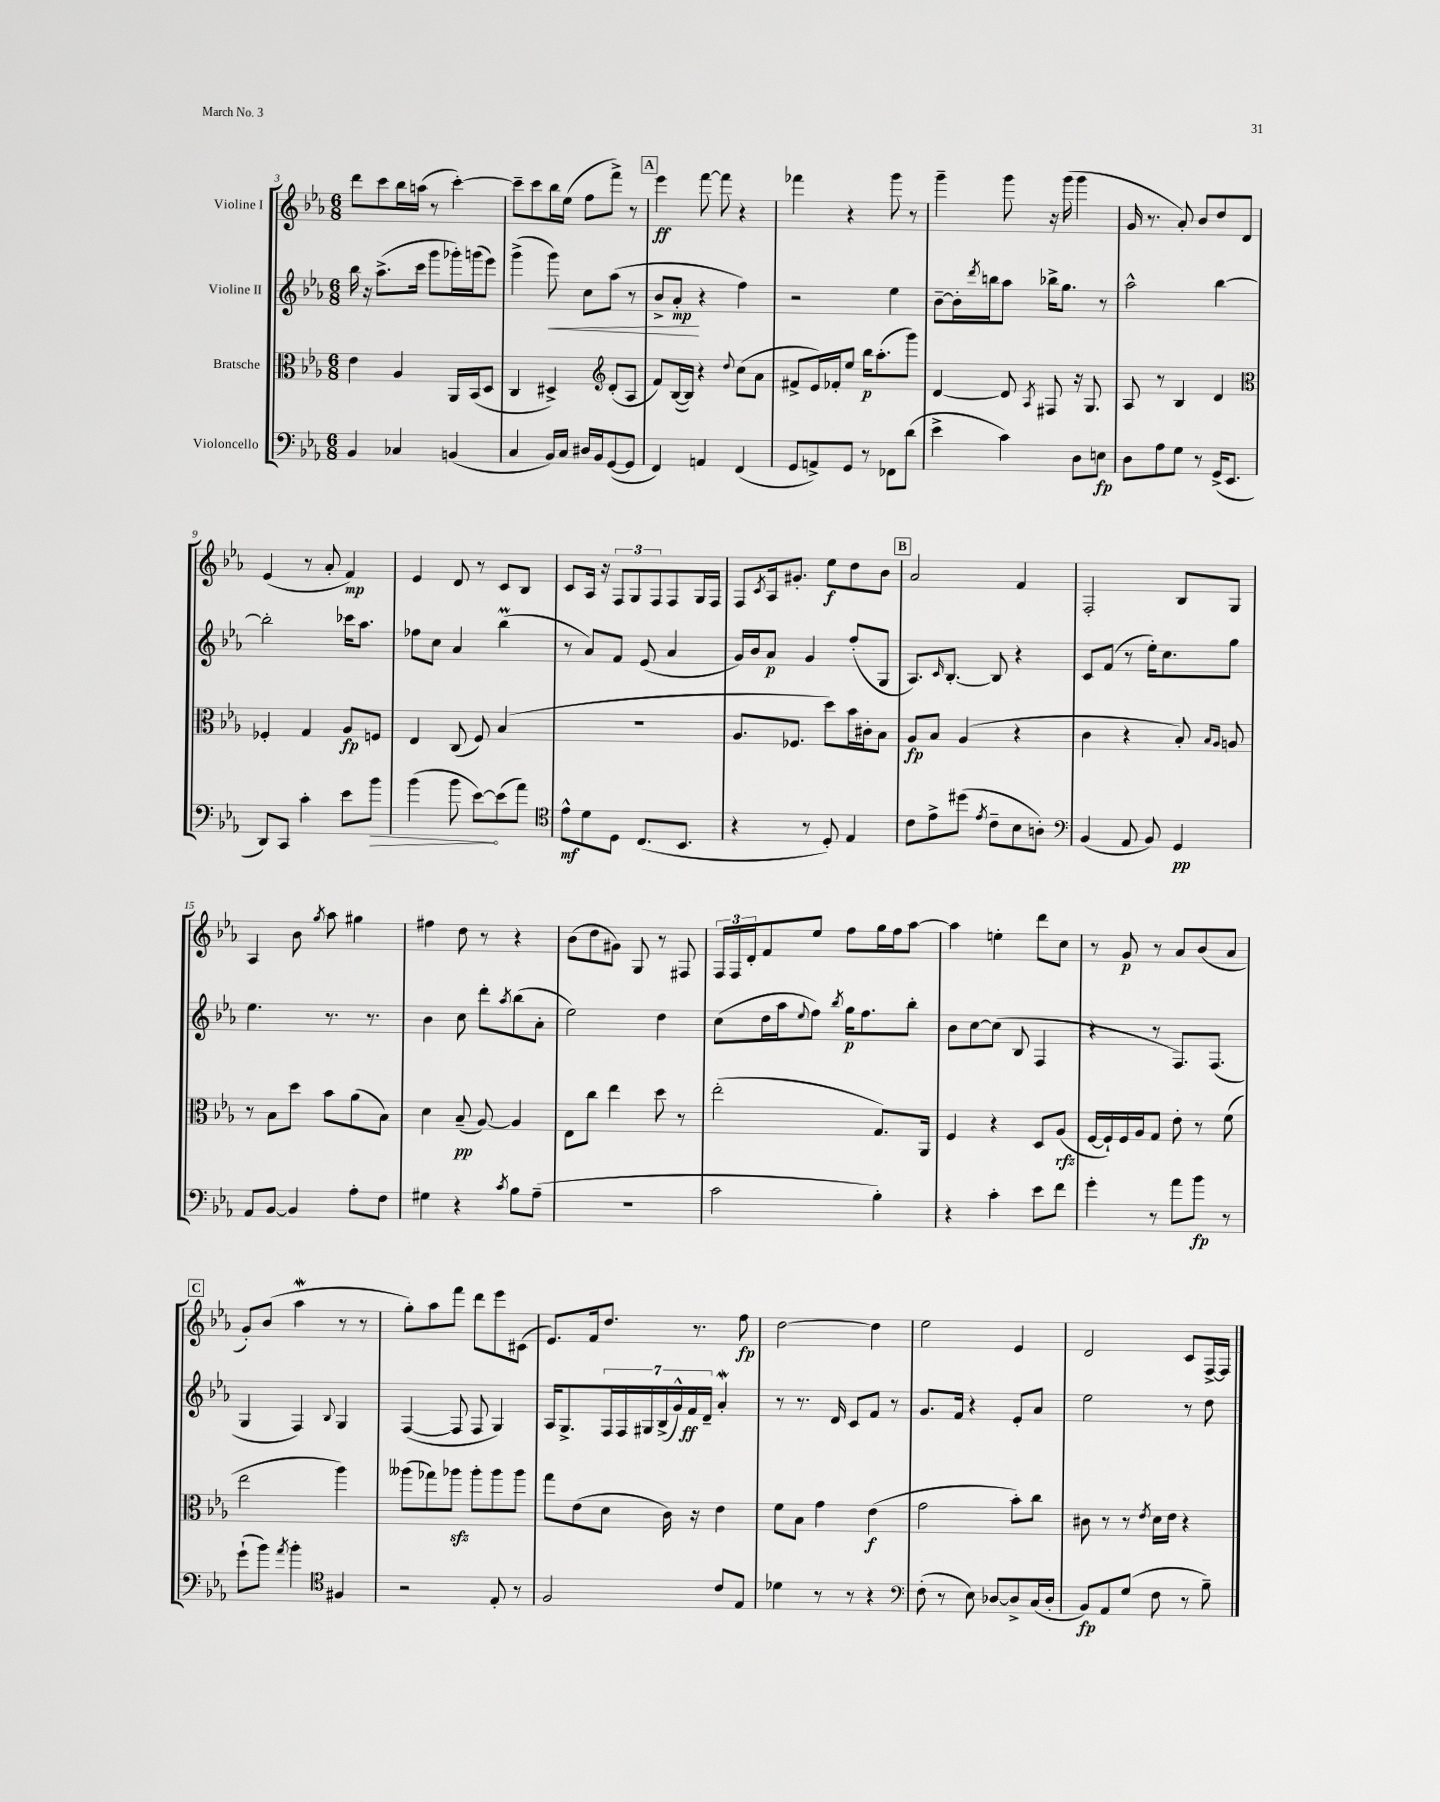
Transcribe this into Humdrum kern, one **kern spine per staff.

**kern	**dynam	**kern	**dynam	**kern	**dynam	**kern	**dynam
*part4	*part4	*part3	*part3	*part2	*part2	*part1	*part1
*staff4	*staff4	*staff3	*staff3	*staff2	*staff2	*staff1	*staff1
*I"Violoncello	*	*I"Bratsche	*	*I"Violine II	*	*I"Violine I	*
*clefF4	*	*clefC3	*	*clefG2	*	*clefG2	*
*k[b-e-a-]	*	*k[b-e-a-]	*	*k[b-e-a-]	*	*k[b-e-a-]	*
*M6/8	*	*M6/8	*	*M6/8	*	*M6/8	*
=3	=3	=3	=3	=3	=3	=3	=3
4BB-/	.	4e-\	.	16bb-\	.	8ddd\L	.
.	.	.	.	16r	.	.	.
.	.	.	.	(8.aa-^\L	.	8ccc\	.
4C-X/	.	4A-/	.	.	.	16bb-\L	.
.	.	.	.	16ccc\Jk	.	(16aan\JJ	.
.	.	.	.	8ggg\L	.	8r	.
(4BBn/	.	16AA-/LL	.	16ggg-X'\L)	.	[4ccc'\)	.
.	.	(16BB-/J	.	(16gggn\J	.	.	.
.	.	8D/J	.	8eee-\J)	.	.	.
=4	=4	=4	=4	=4	=4	=4	=4
4C/	.	4C/	.	(4ggg^\	.	8ccc~\L]	.
.	.	.	.	.	.	8ccc\	.
!	!	!	!	!	!LO:HP:b	!	!
16BB-/LL)	.	4D#X^/)	.	8ggg\)	<	16bb-\L	.
16C/JJ	.	.	.	.	.	(16ee-\JJ	.
16D#X/LL	.	.	.	8cc\L	.	8ff\L	.
16BB-/J	.	.	.	.	.	.	.
*	*	*clefG2	*	*	*	*	*
([8GG/	.	(8d'/L	.	(8aa-\J	.	8fff^\J)	.
8GG/J]	.	8A-/J	.	8r	.	8r	.
!!LO:REH:place=s1:t=A
=5	=5	=5	=5	=5	=5	=5	=5
4FF/)	.	8f/L)	.	8b-^/L	.	4eee-\	ff
.	.	([16B-/L	.	8a-'/J	mp	.	.
.	.	16B-/JJ])	.	.	.	.	.
4AAn/	.	4r	.	4r	[	[8fff\	.
.	.	.	.	.	.	8fff\]	.
.	.	8qqdd/	.	.	.	.	.
(4FF/	.	(8cc\L	.	4ff\)	.	4r	.
.	.	8a-\J	.	.	.	.	.
=6	=6	=6	=6	=6	=6	=6	=6
8GG/L	.	8f#X^/L	.	2r	.	4fff-X\	.
8AAn^/)	.	16e-/L)	.	.	.	.	.
.	.	16f-X'/J	.	.	.	.	.
8GG/J	.	8ee-/J	.	.	.	4r	.
8r	.	16bb-\KL	p	.	.	.	.
.	.	(8.aa-'\	.	.	.	.	.
8FF-X\L	.	.	.	4ee-\	.	8ggg\	.
(8d\J	.	8ggg\J)	.	.	.	8r	.
=7	=7	=7	=7	=7	=7	=7	=7
4e-^\	.	[4d/	.	[8b-~\L	.	4ggg~\	.
.	.	.	.	16b-'\L]	.	.	.
.	.	.	.	8qddd/	.	.	.
.	.	.	.	16bbn\J	.	.	.
4c\)	.	8d/]	.	8aa-\J	.	8ggg\	.
.	.	8qA-/	.	.	.	.	.
.	.	8F#X/	.	16bb-X^\KL	.	16r	.
.	.	.	.	8.gg\J	.	(16ggg\	.
8D\L	.	16r	.	.	.	4ggg\	.
.	.	8.G/	.	.	.	.	.
8En\J	fp	.	.	8r	.	.	.
=8	=8	=8	=8	=8	=8	=8	=8
8D\L	.	8A-/	.	2aa-^^\	.	16g/	.
.	.	.	.	.	.	8.r	.
8A-\	.	8r	.	.	.	.	.
8G\J	.	4B-/	.	.	.	8a-'/)	.
8r	.	.	.	.	.	8b-/L	.
(16GG^/KL	.	4d/	.	[4bb-\	.	8dd/	.
8.EE-/J	.	.	.	.	.	.	.
.	.	.	.	.	.	8d/J	.
!!LO:LB:g=z
=9	=9	=9	=9	=9	=9	=9	=9
*	*	*clefC3	*	*	*	*	*
8DD/L)	.	4F-X'/	.	2bb-'\]	.	(4e-/	.
8CC/J	.	.	.	.	.	.	.
4c'\	.	4G/	.	.	.	8r	.
.	.	.	.	.	.	8a-'/	.
8e-\L	.	8A-/L	fp	16ccc-X\KL	.	4f/)	mp
.	.	.	.	8.aa-\J	.	.	.
!	!LO:HP:b	!	!	!	!	!	!
8b-\J	>	8Fn/J	.	.	.	.	.
=10	=10	=10	=10	=10	=10	=10	=10
(4b-\	.	4E-/	.	8ff-X\L	.	4e-/	.
.	.	.	.	8cc\J	.	.	.
8b-\	.	(8C/	.	4a-/	.	8d/	.
[8e-\L)	.	8F/)	.	.	.	8r	.
(8e-\]	]	(4B-/	.	(4bb-M\	.	8c/L	.
8a-\J)	.	.	.	.	.	8B-/J	.
=11	=11	=11	=11	=11	=11	=11	=11
*clefC4	*	*	*	*	*	*	*
8e-^^\L	mf	2.r	.	8r	.	8c/L	.
8d\	.	.	.	8a-/L)	.	16A-/Jk	.
.	.	.	.	.	.	16r	.
8D\J	.	.	.	8f/J	.	12F/L	.
.	.	.	.	.	.	12G/	.
(8.C/L	.	.	.	(8e-/	.	.	.
.	.	.	.	.	.	12F/	.
.	.	.	.	4a-/	.	8F/	.
8.BB-/J	.	.	.	.	.	.	.
.	.	.	.	.	.	16G/L	.
.	.	.	.	.	.	16F/JJ	.
=12	=12	=12	=12	=12	=12	=12	=12
4r	.	8.A-/L	.	16g/LL)	.	8F/L	.
.	.	.	.	16b-/J	.	.	.
.	.	.	.	.	.	8qc/	.
.	.	.	.	8a-/J	p	16A-/k	.
.	.	8.F-X/J	.	.	.	8.g#X'/J	.
8r	.	.	.	4g/	.	.	.
8D'/)	.	8dd\L)	.	.	.	8ee-\L	f
4E-/	.	16b-\L	.	(8ff'/L	.	8dd\	.
.	.	16c#X'\J	.	.	.	.	.
.	.	8B-\J	.	8G/J	.	8b-\J	.
!!LO:REH:place=s1:t=B
=13	=13	=13	=13	=13	=13	=13	=13
8c\L	.	8A-/L	fp	8.A-/L)	.	2a-/	.
8e-^\	.	8B-/J	.	.	.	.	.
.	.	.	.	16qqc/	.	.	.
.	.	.	.	[8.B-'/J	.	.	.
(8dd#X\J	.	(4A-/	.	.	.	.	.
8qe-/	.	.	.	.	.	.	.
8c~\L	.	.	.	8B-/]	.	.	.
8B-\	.	4r	.	4r	.	4f/	.
8An'\J)	.	.	.	.	.	.	.
=14	=14	=14	=14	=14	=14	=14	=14
*clefF4	*	*	*	*	*	*	*
(4BB-/	.	4c\	.	8c/L	.	2F'/	.
.	.	.	.	(8f/J	.	.	.
8AA-/	.	4r	.	8r	.	.	.
8BB-/)	.	.	.	16ee-'\KL)	.	.	.
.	.	.	.	8.cc\	.	.	.
4GG/	pp	8B-'/)	.	.	.	8B-/L	.
.	.	16qqB-/LL	.	.	.	.	.
.	.	16qqA-/JJ	.	.	.	.	.
.	.	8An/	.	8gg\J	.	8G/J	.
!!LO:LB:g=z
=15	=15	=15	=15	=15	=15	=15	=15
8AA-/L	.	8r	.	4.ee-\	.	4A-/	.
[8BB-/J	.	8B-\L	.	.	.	.	.
4BB-/]	.	8dd\J	.	.	.	8b-\	.
.	.	.	.	.	.	8qgg/	.
.	.	8b-\L	.	8.r	.	8aa-\	.
8A-'\L	.	(8a-\	.	.	.	4gg#X\	.
.	.	.	.	8.r	.	.	.
8F\J	.	8B-\J)	.	.	.	.	.
=16	=16	=16	=16	=16	=16	=16	=16
4G#X\	.	4d\	.	4b-\	.	4ff#X\	.
4r	.	(8B-~/	pp	8cc\	.	8dd\	.
.	.	[8A-/)	.	8ddd'\L	.	8r	.
8qc/	.	.	.	8qaa-/	.	.	.
8B-\L	.	4A-/]	.	(8bb-\	.	4r	.
(8A-~\J	.	.	.	8a-'\J	.	.	.
=17	=17	=17	=17	=17	=17	=17	=17
2.r	.	8E-\L	.	2ee-\)	.	(8b-\L	.
.	.	8cc\J	.	.	.	8dd\	.
.	.	4ee-\	.	.	.	8g#X\J)	.
.	.	.	.	.	.	8G/	.
.	.	8dd\	.	4dd\	.	8r	.
.	.	8r	.	.	.	8F#X/	.
=18	=18	=18	=18	=18	=18	=18	=18
2c\	.	(2ee-'\	.	(8cc\L	.	24F/LL	.
.	.	.	.	.	.	24F/	.
.	.	.	.	.	.	24d'/J	.
.	.	.	.	16dd\L	.	8f/	.
.	.	.	.	16aa-\J	.	.	.
.	.	.	.	8qqee-/	.	.	.
.	.	.	.	8ff\J)	.	8ee-/J	.
.	.	.	.	8qbb-/	.	.	.
.	.	.	.	16gg\KL	p	8ff\L	.
.	.	.	.	8.ff\	.	.	.
4B-'\)	.	8.G/L)	.	.	.	16gg\L	.
.	.	.	.	.	.	16ff\J	.
.	.	.	.	8bb-'\J	.	[8aa-\J	.
.	.	16AA-/Jk	.	.	.	.	.
=19	=19	=19	=19	=19	=19	=19	=19
4r	.	4F/	.	8b-\L	.	4aa-\]	.
.	.	.	.	[8cc\	.	.	.
4c'\	.	4r	.	(8cc\J]	.	4een'\	.
.	.	.	.	8B-/	.	.	.
8e-\L	.	8D/L	.	4F/	.	8ddd\L	.
8f\J	.	(8A-/J	rfz	.	.	8cc\J	.
=20	=20	=20	=20	=20	=20	=20	=20
4g'\	.	[16F/LL	.	4r	.	8r	.
.	.	16F`/])	.	.	.	.	.
.	.	16F/	.	.	.	8g/	p
.	.	16A-/J	.	.	.	.	.
8r	.	8G/J	.	8r	.	8r	.
8a-\L	.	8e-'\	.	8.F/L)	.	8a-/L	.
8b-\J	fp	8r	.	.	.	(8b-/	.
.	.	.	.	(8.F/J	.	.	.
8r	.	(8f\	.	.	.	8a-/J	.
!!LO:LB:g=z
!!LO:REH:place=s1:t=C
=21	=21	=21	=21	=21	=21	=21	=21
(8g`\L	.	2ee-\	.	4G/	.	8g'/L)	.
8b-\J)	.	.	.	.	.	(8b-/J	.
8qa-/	.	.	.	.	.	.	.
4b-'\	.	.	.	4F/)	.	4aa-w\	.
*clefC4	*	*	*	*	*	*	*
.	.	.	.	8qqB-/	.	.	.
4F#X/	.	4aa-\)	.	4G/	.	8r	.
.	.	.	.	.	.	8r	.
=22	=22	=22	=22	=22	=22	=22	=22
2r	.	(8aa--X\L	.	([4F/	.	8gg'\L)	.
.	.	8gg-X\)	.	.	.	8aa-\	.
.	.	8aa-Xzz\J	.	8F/]	.	8fff\J	.
.	.	8aa-'\L	.	8F/	.	8ddd\L	.
8E-'/	.	8aa-\	.	4G/)	.	8eee-\	.
8r	.	8aa-\J	.	.	.	(8c#X\J	.
=23	=23	=23	=23	=23	=23	=23	=23
2F/	.	8gg\L	.	16A-/KL	.	8.e-/L)	.
.	.	.	.	8.G^/	.	.	.
.	.	(8e-\	.	.	.	.	.
.	.	.	.	.	.	16f/k	.
.	.	8d\J	.	28F/L	.	8.dd/J	.
.	.	.	.	28F/	.	.	.
.	.	.	.	28G#X/	.	.	.
.	.	.	.	(28B-^/	.	.	.
.	.	16c\)	.	.	.	.	.
.	.	.	.	28g^^/)	.	.	.
.	.	.	.	28f/	ff	.	.
.	.	16r	.	.	.	8.r	.
.	.	.	.	28d~/JJ	.	.	.
8c/L	.	4e-\	.	4a-w'/	.	.	.
8E-/J	.	.	.	.	.	8ff\	fp
=24	=24	=24	=24	=24	=24	=24	=24
4d-X\	.	8f\L	.	8r	.	[2dd\	.
.	.	8B-\J	.	8.r	.	.	.
8r	.	4g\	.	.	.	.	.
.	.	.	.	16d/	.	.	.
8r	.	.	.	8c/L	.	.	.
4r	.	(4e-\	f	8f/J	.	4dd\]	.
.	.	.	.	8r	.	.	.
=25	=25	=25	=25	=25	=25	=25	=25
*clefF4	*	*	*	*	*	*	*
(8F'\	.	2g\	.	8.g/L	.	2ee-\	.
8r	.	.	.	.	.	.	.
.	.	.	.	16f/Jk	.	.	.
8E-\)	.	.	.	4r	.	.	.
[8D-X/L	.	.	.	.	.	.	.
8D-^/]	.	8b-'\L)	.	8e-'/L	.	4e-/	.
(16C/L	.	8cc\J	.	8a-/J	.	.	.
16D-'/JJ	.	.	.	.	.	.	.
=26	=26	=26	=26	=26	=26	=26	=26
8BB-/L)	fp	8c#X\	.	2ee-\	.	2d/	.
8AA-/	.	8r	.	.	.	.	.
(8G/J	.	8r	.	.	.	.	.
.	.	8qe-/	.	.	.	.	.
8F\	.	16d\LL	.	.	.	.	.
.	.	16e-\JJ	.	.	.	.	.
8r	.	4r	.	8r	.	8c/L	.
8B-~\)	.	.	.	8dd\	.	[16F^/L	.
.	.	.	.	.	.	16F/JJ]	.
==	==	==	==	==	==	==	==
*-	*-	*-	*-	*-	*-	*-	*-
